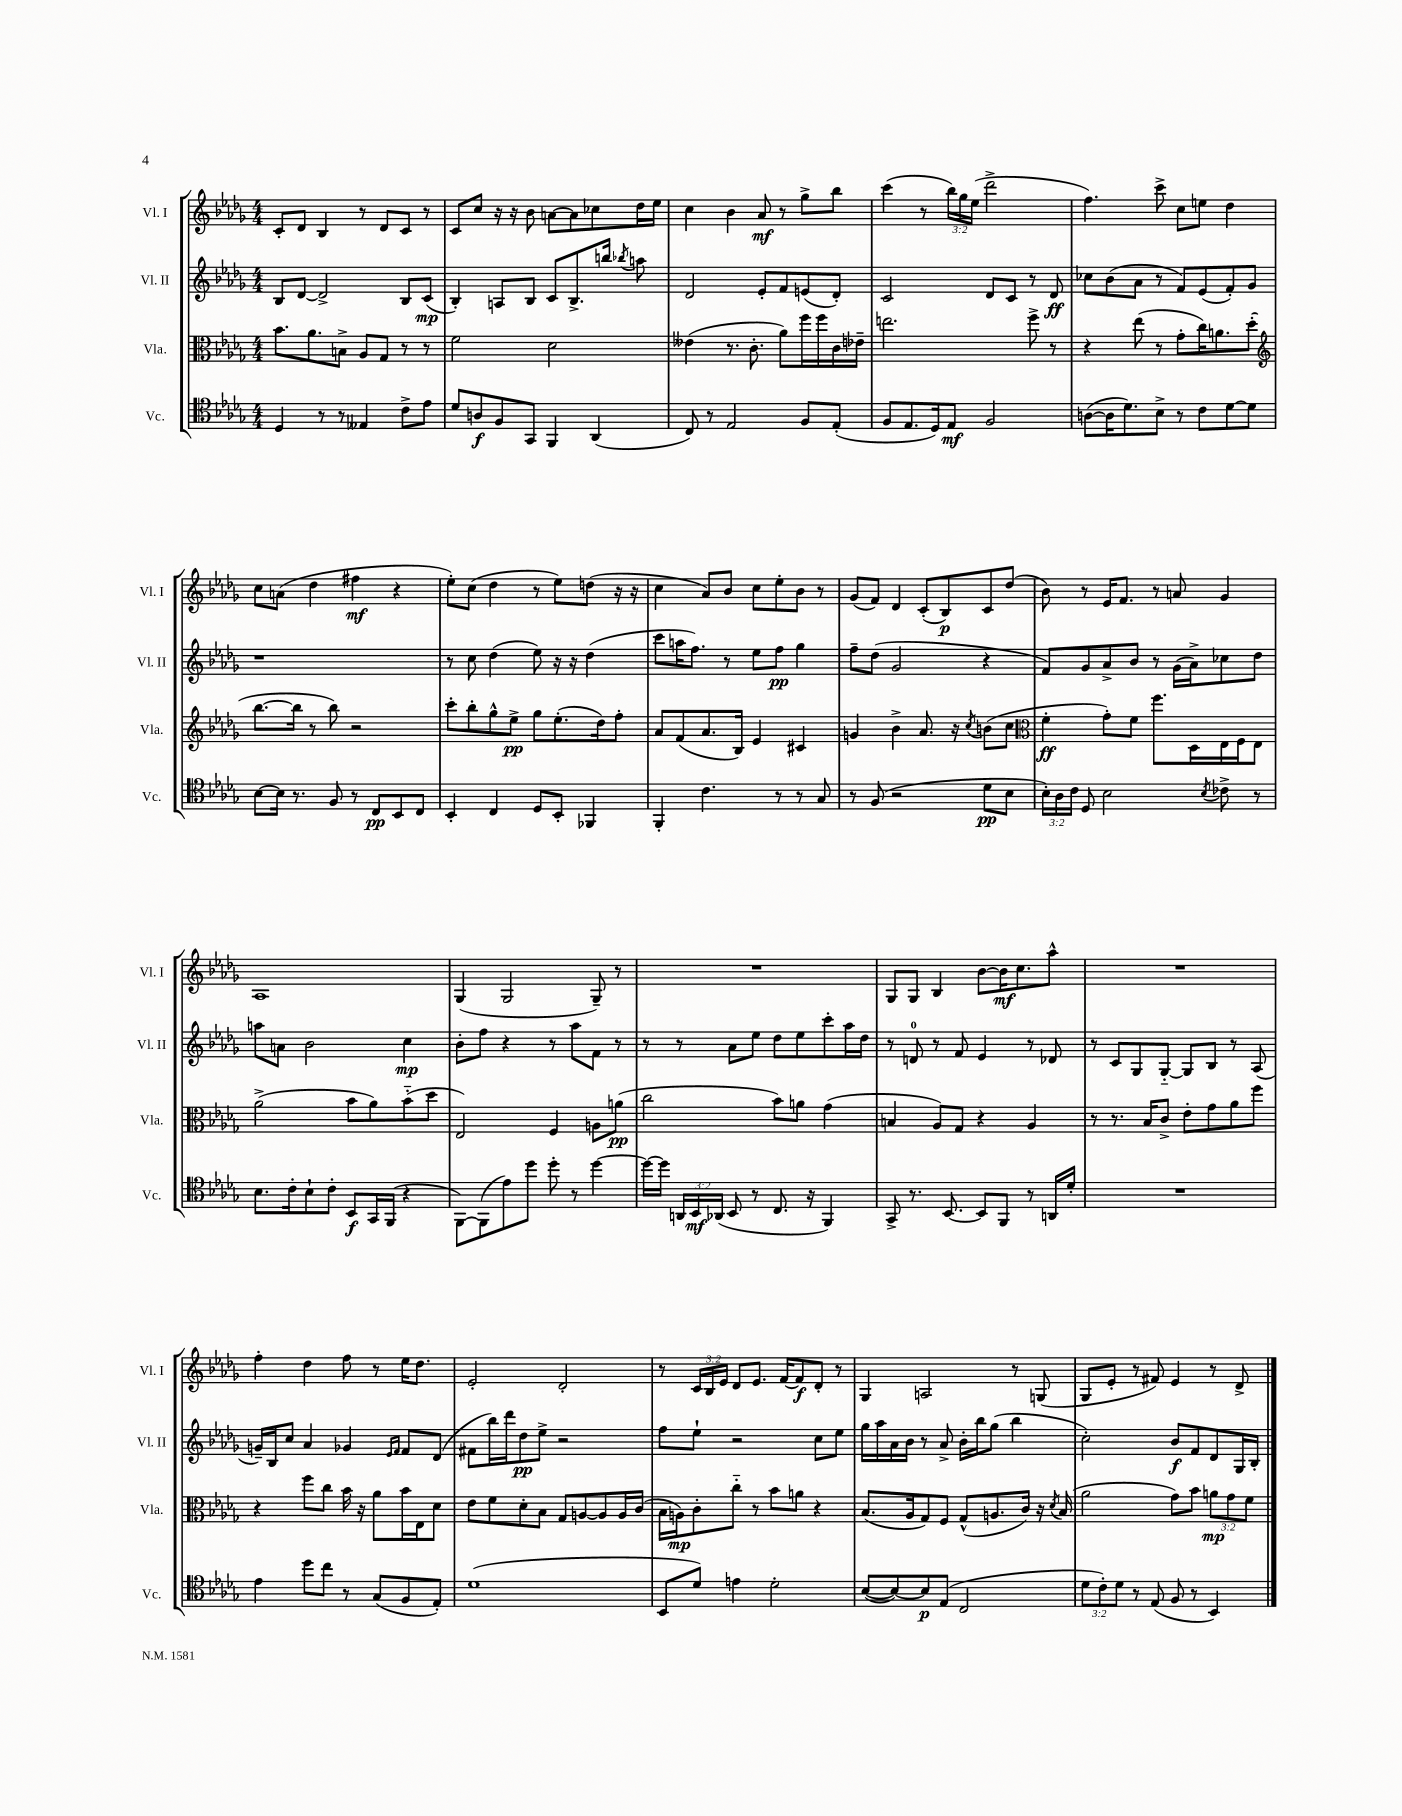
<<
\new StaffGroup <<
\new Staff = "s0" \with { instrumentName = "Vl. I" shortInstrumentName = "Vl. I" } {
    \clef treble \key des \major \numericTimeSignature \time 4/4 \override Staff.TupletNumber.text = #tuplet-number::calc-fraction-text
    \autoBeamOff c'8[-. des'8] bes4 r8 des'8[ c'8] r8 |
    c'8[ c''8] r16 r16 bes'8 a'8[~ a'8 ces''8 des''16 ees''16] |
    c''4 bes'4 aes'8\mf r8 ges''8[-> bes''8] |
    c'''4( r8 \tuplet 3/2 { bes''16[) ges''16 ees''16]( } des'''2-> |
    f''4.) c'''8-> c''8[ e''8] des''4 |
    c''8[ a'8]( des''4 fis''4\mf r4 |
    ees''8[-.) c''8]( des''4 r8 ees''8[) d''8]( r16 r16 |
    c''4 aes'8[) bes'8] c''8[ ees''8-. bes'8] r8 |
    ges'8[( f'8]) des'4 c'8[-.( bes8\p) c'8 des''8]( |
    bes'8) r8 ees'16[ f'8.] r8 a'8 ges'4 |
    aes1 |
    ges4( ges2 ges8--) r8 |
    R1 |
    ges8[ ges8] bes4 bes'8[~ bes'16\mf c''8. aes''8]-^ |
    R1 |
    f''4-. des''4 f''8 r8 ees''16[ des''8.] |
    ees'2-. des'2-. |
    r8 \tuplet 3/2 { c'16[ bes16 ees'16] } des'8[ ees'8.] f'16[~ f'8\f des'8]-. r8 |
    ges4 a2 r8 g8( |
    ges8[ ees'8]-. r8 fis'8) ees'4 r8 des'8-> \bar "|." |
}
\new Staff = "s1" \with { instrumentName = "Vl. II" shortInstrumentName = "Vl. II" } {
    \clef treble \key des \major \numericTimeSignature \time 4/4
    \autoBeamOff bes8[ des'8]~ des'2-> bes8[ c'8]\mp( |
    bes4-.) a8[ bes8] c'8[ bes8.-> b''16] \acciaccatura { bes''8 } a''8 |
    des'2 ees'8[-. f'8 e'8( des'8]-.) |
    c'2 des'8[ c'8] r8 des'8\ff |
    ces''8[ bes'8( aes'8] r8 f'8[) ees'8( f'8-.) ges'8] |
    r1 |
    r8 c''8 des''4( ees''8) r16 r16 des''4( |
    c'''8[ a''16 f''8.]) r8 ees''8[ f''8]\pp ges''4 |
    f''8[-- des''8]( ges'2 r4 |
    f'8[) ges'8 aes'8-> bes'8] r8 ges'16[( aes'16->) ces''8 des''8] |
    a''8[ a'8] bes'2 c''4\mp |
    bes'8[-. f''8] r4 r8 aes''8[ f'8] r8 |
    r8 r8 aes'8[ ees''8] des''8[ ees''8 c'''8-. aes''16 des''16] |
    r8 d'8-0 r8 f'8 ees'4 r8 des'8 |
    r8 c'8[ ges8 ges8]~-_ ges8[ bes8] r8 aes8( |
    g'16[--) bes16 c''8] aes'4 ges'4 \grace { ees'16[ f'16] } f'8[ des'8]( |
    fis'8[ bes''16) des'''16 des''8\pp ees''8]-> r2 |
    f''8[ ees''8]-! r2 c''8[ ees''8] |
    ges''16[ aes''16 aes'16 bes'16] r8 aes'8-> bes'16[-. bes''16 ges''8]( bes''4 |
    c''2-.) bes'8[\f f'8 des'8 ges16 bes16]-. \bar "|." |
}
\new Staff = "s2" \with { instrumentName = "Vla." shortInstrumentName = "Vla." } {
    \clef alto \key des \major \numericTimeSignature \time 4/4 \override Staff.TupletNumber.text = #tuplet-number::calc-fraction-text
    \autoBeamOff bes'8.[ aes'8. b8]-> aes8[ ges8] r8 r8 |
    f'2 des'2 |
    eeses'4( r8. c'8.-. aes'8[) f''16 f''16 c'16 ees'16]-- |
    e''2. f''8-> r8 |
    r4 ees''8( r8 ges'8[-. c''16) a'8. des''8]-.( |
    \clef treble bes''8.[~ bes''16] r8 bes''8) r2 |
    c'''8[-. bes''8-. ges''8-^ ees''8]->\pp ges''8[ ees''8.-.( des''16) f''8]-. |
    aes'8[ f'8( aes'8. bes16]) ees'4 cis'4 |
    g'4 bes'4-> aes'8. r16 \acciaccatura { c''8 } b'8[( c''8] |
    \clef alto f'4-.\ff ges'8[-.) f'8] f''8.[ des16 ees16 f16 ees8] |
    aes'2->( bes'8[ aes'8) bes'8-_( des''8] |
    ees2) f4 a8[ a'8]\pp( |
    c''2 bes'8[) a'8] ges'4( |
    b4 aes8[) ges8] r4 aes4 |
    r8 r8. bes16[ c'8]-> ees'8[-. ges'8 aes'8 f''8] |
    r4 f''8[ c''8] bes'16 r16 aes'8[ bes'16 ees16 des'8] |
    ees'8[ f'8 des'8-. bes8] ges8[ a8~ a8 a16 c'16]( |
    bes16[ a16\mp) c'8-. c''8]-_ r8 bes'8[ a'8] r4 |
    bes8.[( aes16 ges8) f8] ges8[-^( a8. c'16]) r16 \acciaccatura { des'8 } bes16( |
    aes'2 ges'8[) bes'8] \tuplet 3/2 { a'8[\mp ges'8 f'8] } \bar "|." |
}
\new Staff = "s3" \with { instrumentName = "Vc." shortInstrumentName = "Vc." } {
    \clef tenor \key des \major \numericTimeSignature \time 4/4 \override Staff.TupletNumber.text = #tuplet-number::calc-fraction-text
    \autoBeamOff des4 r8 r8 eeses4 c'8[-> ees'8] |
    des'8[ a8\f f8 ges,8] f,4 aes,4( |
    c8) r8 ees2 f8[ ees8]-.( |
    f8[ ees8. des16) ees8]\mf f2 |
    a8[~( a16 des'8.) bes8]-> r8 c'8[ des'8~ des'8] |
    bes8[~ bes16] r8. f8 r8 c8[\pp bes,8 c8] |
    bes,4-. c4 des8[ bes,8]-. fes,4 |
    f,4-. c'4. r8 r8 ges8 |
    r8 f8( r2 des'8[\pp bes8] |
    \tuplet 3/2 { bes16[-.) aes16 c'16] } des8 bes2 \acciaccatura { bes8 } ces'8-> r8 |
    bes8.[ c'16-. bes8-! c'8]-. bes,8[\f ges,16 f,16]( r4 |
    f,8[~) f,8( ees'8) des''8] des''8-. r8 des''4~ |
    des''16[~ des''16] \tuplet 3/2 { a,16[ bes,16\mf aes,16]( } bes,8 r8 c8. r16 f,4) |
    ges,8-> r8. bes,8.~ bes,8[ f,8] r8 a,16[ des'16]-. |
    R1 |
    ees'4 des''8[ c''8] r8 ges8[( f8 ees8]-.) |
    des'1( |
    bes,8[ des'8]) e'4 des'2-. |
    bes8[~( bes8~) bes8\p ees8]( c2 |
    \tuplet 3/2 { des'8[ c'8-.) des'8] } r8 ees8( f8 r8 bes,4) \bar "|." |
}
>>
>>
\layout { \context { \Score \remove "Bar_number_engraver" } }
